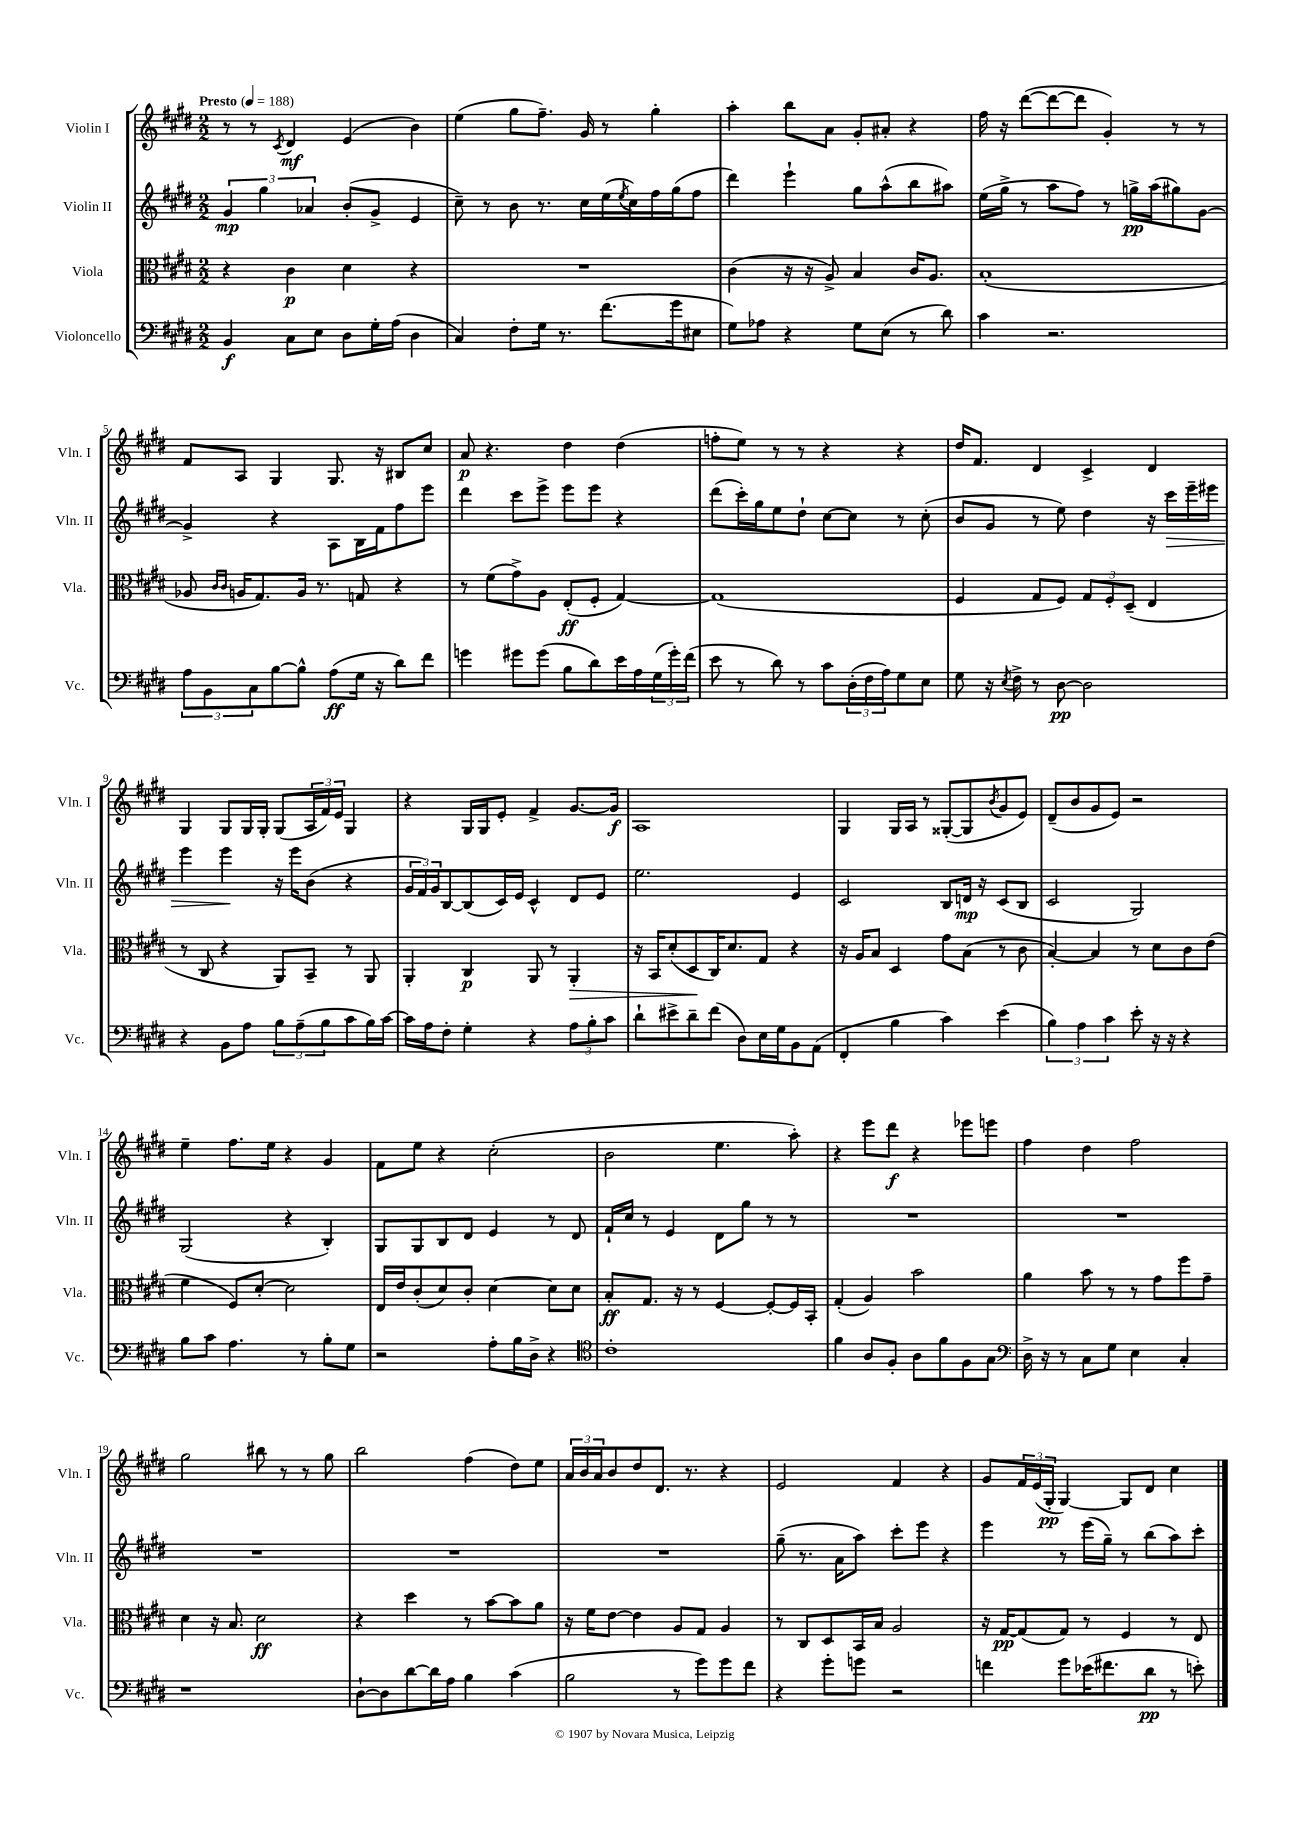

**kern	**dynam	**kern	**dynam	**kern	**dynam	**kern	**dynam
*part4	*part4	*part3	*part3	*part2	*part2	*part1	*part1
*staff4	*staff4	*staff3	*staff3	*staff2	*staff2	*staff1	*staff1
*I"Violoncello	*	*I"Viola	*	*I"Violin II	*	*I"Violin I	*
*I'Vc.	*	*I'Vla.	*	*I'Vln. II	*	*I'Vln. I	*
*clefF4	*	*clefC3	*	*clefG2	*	*clefG2	*
*k[f#c#g#d#]	*	*k[f#c#g#d#]	*	*k[f#c#g#d#]	*	*k[f#c#g#d#]	*
*M2/2	*	*M2/2	*	*M2/2	*	*M2/2	*
*MM188	*	*MM188	*	*MM188	*	*MM188	*
=1	=1	=1	=1	=1	=1	=1	=1
!	!	!	!	!	!	!LO:TX:a:B:t=Presto	!
4BB/	f	4r	.	6g#/	mp	8r	.
.	.	.	.	.	.	8r	.
.	.	.	.	6gg#\	.	.	.
.	.	.	.	.	.	8qc#/	.
8C#\L	.	4c#\	p	.	.	4d#/	mf
.	.	.	.	6a-X/	.	.	.
8E\J	.	.	.	.	.	.	.
8D#\L	.	4d#\	.	(8b'/L	.	(4e/	.
16G#'\L	.	.	.	8g#^/J	.	.	.
(16A\JJ	.	.	.	.	.	.	.
4D#\	.	4r	.	4e/	.	4b\)	.
=2	=2	=2	=2	=2	=2	=2	=2
4C#/)	.	1r	.	8cc#~\)	.	(4ee\	.
.	.	.	.	8r	.	.	.
8F#'\L	.	.	.	8b\	.	8gg#\L	.
16G#\Jk	.	.	.	8.r	.	8.ff#~\J)	.
8.r	.	.	.	.	.	.	.
.	.	.	.	16cc#\LL	.	16g#/	.
(8.f#\L	.	.	.	(16ee\	.	8r	.
.	.	.	.	8qee/	.	.	.
.	.	.	.	16cc#\)	.	.	.
.	.	.	.	16ff#\	.	4gg#'\	.
16g#\k	.	.	.	(16gg#\J	.	.	.
8E#X\J	.	.	.	8ff#\J	.	.	.
=3	=3	=3	=3	=3	=3	=3	=3
8G#\L)	.	(4c#\	.	4ddd#\)	.	4aa'\	.
8A-X\J	.	.	.	.	.	.	.
4r	.	16r	.	4eee`\	.	8bb\L	.
.	.	16r	.	.	.	.	.
.	.	8A^/)	.	.	.	8a\J	.
8G#\L	.	4B/	.	8gg#\L	.	8g#'/L	.
(8E\J	.	.	.	(8aa^^\	.	8a#X'/J	.
8r	.	16c#/KL	.	8bb\	.	4r	.
.	.	8.A/J	.	.	.	.	.
8d#\)	.	.	.	8aa#X\J)	.	.	.
=4	=4	=4	=4	=4	=4	=4	=4
4c#\	.	(1B'	.	(16ee\LL	.	16ff#\	.
.	.	.	.	16gg#^\JJ	.	16r	.
.	.	.	.	8r	.	([8ddd#\L	.
2.r	.	.	.	8aa\L	.	8ddd#\_	.
.	.	.	.	8ff#\J)	.	8ddd#\J]	.
.	.	.	.	8r	.	4g#'/)	.
.	.	.	.	16ggn^\LL	pp	.	.
.	.	.	.	(16aa\J	.	.	.
.	.	.	.	8gg#X\)	.	8r	.
.	.	.	.	[8g#\J	.	8r	.
!!LO:LB:g=z
=5	=5	=5	=5	=5	=5	=5	=5
12A\L	.	8A-X/	.	4g#^/]	.	8f#/L	.
12BB\	.	.	.	.	.	.	.
.	.	16qqc#/LL	.	.	.	.	.
.	.	16qqc#/JJ	.	.	.	.	.
.	.	16An/KL	.	.	.	8A/J	.
12C#\	.	.	.	.	.	.	.
.	.	8.G#/)	.	.	.	.	.
[8B\	.	.	.	4r	.	4G#/	.
8B^^\J]	.	16A/Jk	.	.	.	.	.
.	.	8.r	.	.	.	.	.
(8A\L	ff	.	.	8A\L	.	8.G#/	.
16G#\Jk	.	8Gn/	.	16B\L	.	.	.
16r	.	.	.	16f#\J	.	16r	.
8d#\L)	.	4r	.	8ff#\	.	8B#X/L	.
8f#\J	.	.	.	8eee\J	.	8cc#/J	.
=6	=6	=6	=6	=6	=6	=6	=6
4gn\	.	8r	.	4ddd#\	.	8a/	p
.	.	(8f#\L	.	.	.	4.r	.
8g#X\L	.	8g#^\)	.	8ccc#\L	.	.	.
(8g#\J	.	8A\J	.	8eee^\J	.	.	.
8B\L	.	(8E'/L	ff	8eee\L	.	4dd#\	.
8d#\)	.	8F#'/J	.	8eee\J	.	.	.
16e\L	.	[4G#/)	.	4r	.	(4dd#\	.
16A\	.	.	.	.	.	.	.
(24G#\	.	.	.	.	.	.	.
24g#'\)	.	.	.	.	.	.	.
(24f#\JJ	.	.	.	.	.	.	.
=7	=7	=7	=7	=7	=7	=7	=7
8e\	.	(1G#]	.	(8ddd#\L	.	8ffn'\L	.
8r	.	.	.	16ccc#'\L)	.	8ee\J)	.
.	.	.	.	16gg#\J	.	.	.
8d#\)	.	.	.	8ee\	.	8r	.
8r	.	.	.	8dd#`\J	.	8r	.
8c#\L	.	.	.	[8cc#\L	.	4r	.
(24D#'\L	.	.	.	8cc#\J]	.	.	.
24F#\	.	.	.	.	.	.	.
24A\J)	.	.	.	.	.	.	.
8G#\	.	.	.	8r	.	4r	.
8E\J	.	.	.	(8cc#'\	.	.	.
=8	=8	=8	=8	=8	=8	=8	=8
8G#\	.	4F#/	.	8b/L	.	16dd#/KL	.
.	.	.	.	.	.	8.f#/J	.
16r	.	.	.	8g#/J	.	.	.
8qE/	.	.	.	.	.	.	.
16F#^\	.	.	.	.	.	.	.
8r	.	8G#/L	.	8r	.	4d#/	.
[8D#\	pp	8F#/J)	.	8ee\)	.	.	.
2D#\]	.	12G#/L	.	4dd#\	.	4c#^/	.
.	.	12F#'/	.	.	.	.	.
.	.	(12D#~/J	.	.	.	.	.
.	.	4E/	.	16r	.	4d#/	.
!	!	!	!	!	!LO:HP:b	!	!
.	.	.	.	16ccc#\LL	>	.	.
.	.	.	.	16eee~\	.	.	.
.	.	.	.	16eee#X\JJ	.	.	.
!!LO:LB:g=z
=9	=9	=9	=9	=9	=9	=9	=9
4r	.	8r	.	4eee\	.	4G#/	.
.	.	8C#/	.	.	.	.	.
8BB\L	.	4r	.	4eee\	.	8G#/L	.
8A\J	.	.	.	.	.	16G#/L	.
.	.	.	.	.	.	16G#'/JJ	.
12B\L	.	8AA/L)	.	16r	]	(8G#/L	.
.	.	.	.	16eee\KL	.	.	.
(12A~\	.	.	.	.	.	.	.
.	.	8BB~/J	.	(8b\J	.	24A/L	.
12B\	.	.	.	.	.	24f#/)	.
.	.	.	.	.	.	24e/JJ	.
8c#\	.	8r	.	4r	.	4G#/	.
16B\L)	.	8AA/	.	.	.	.	.
[16c#\JJ	.	.	.	.	.	.	.
=10	=10	=10	=10	=10	=10	=10	=10
16c#\LL]	.	4AA'/	.	24g#/LL	.	4r	.
.	.	.	.	24f#/)	.	.	.
16A\J	.	.	.	.	.	.	.
.	.	.	.	24g#/J	.	.	.
8F#'\J	.	.	.	[8B/	.	.	.
4G#'\	.	4C#/	p	(8B/]	.	16G#/LL	.
.	.	.	.	.	.	16G#/J	.
.	.	.	.	16c#/L)	.	8e'/J	.
.	.	.	.	16e/JJ	.	.	.
4r	.	8AA/	.	4c#^^/	.	4f#^/	.
.	.	8r	.	.	.	.	.
!	!	!	!LO:HP:b	!	!	!	!
12A\L	.	4AA'/	>	8d#/L	.	[8.g#/L	.
12B'\	.	.	.	.	.	.	.
.	.	.	.	8e/J	.	.	.
12c#\J	.	.	.	.	.	.	.
.	.	.	.	.	.	16g#/Jk]	f
=11	=11	=11	=11	=11	=11	=11	=11
8d#`\L	.	16r	.	2.ee\	.	1A	.
.	.	16BB/KL	.	.	.	.	.
8e#X^\	.	(8d#'/	.	.	.	.	.
8d#~\	.	8D#/	.	.	.	.	.
(8f#\J	.	16C#/K)	]	.	.	.	.
.	.	8.d#/	.	.	.	.	.
8D#\L)	.	.	.	.	.	.	.
16E\L	.	8G#/J	.	.	.	.	.
16G#\J	.	.	.	.	.	.	.
8BB\	.	4r	.	4e/	.	.	.
(8AA\J	.	.	.	.	.	.	.
=12	=12	=12	=12	=12	=12	=12	=12
4FF#'/	.	16r	.	2c#/	.	4G#/	.
.	.	16A/KL	.	.	.	.	.
.	.	8B/J	.	.	.	.	.
4B\	.	4D#/	.	.	.	16G#/LL	.
.	.	.	.	.	.	16A/JJ	.
.	.	.	.	.	.	8r	.
4c#\)	.	8g#\L	.	8B/L	.	([8G##X'/L	.
.	.	(8B\J	.	16dn/Jk	mp	8G##/]	.
.	.	.	.	16r	.	.	.
.	.	.	.	.	.	8qb/	.
(4e\	.	8r	.	(8c#/L	.	8g#/	.
.	.	8c#\	.	8B/J	.	8e/J)	.
=13	=13	=13	=13	=13	=13	=13	=13
6B\)	.	[4B'/)	.	2c#/	.	(8d#~/L	.
.	.	.	.	.	.	8b/	.
6A\	.	.	.	.	.	.	.
.	.	4B/]	.	.	.	8g#/	.
6c#\	.	.	.	.	.	.	.
.	.	.	.	.	.	8e/J)	.
8e'\	.	8r	.	2G#/)	.	2r	.
16r	.	8d#\L	.	.	.	.	.
16r	.	.	.	.	.	.	.
4r	.	8c#\	.	.	.	.	.
.	.	(8e\J	.	.	.	.	.
!!LO:LB:g=z
=14	=14	=14	=14	=14	=14	=14	=14
8B\L	.	4f#\	.	(2G#/	.	4ee~\	.
8c#\J	.	.	.	.	.	.	.
4.A\	.	8F#/L)	.	.	.	8.ff#\L	.
.	.	[8d#'/J	.	.	.	.	.
.	.	.	.	.	.	16ee\Jk	.
.	.	2d#\]	.	4r	.	4r	.
8r	.	.	.	.	.	.	.
8B'\L	.	.	.	4B'/)	.	4g#/	.
8G#\J	.	.	.	.	.	.	.
=15	=15	=15	=15	=15	=15	=15	=15
2r	.	16E/LL	.	8G#/L	.	8f#\L	.
.	.	16e/J	.	.	.	.	.
.	.	(8c#'/	.	8G#/	.	8ee\J	.
.	.	8d#/)	.	8B/	.	4r	.
.	.	8c#'/J	.	8d#/J	.	.	.
8A'\L	.	[4d#\	.	4e/	.	(2cc#'\	.
16B\L	.	.	.	.	.	.	.
16D#^\JJ	.	.	.	.	.	.	.
4r	.	8d#\L]	.	8r	.	.	.
.	.	8d#\J	.	8d#/	.	.	.
=16	=16	=16	=16	=16	=16	=16	=16
*clefC4	*	*	*	*	*	*	*
1c#'	.	8B'/L	ff	16f#`/LL	.	2b\	.
.	.	.	.	16cc#/JJ	.	.	.
.	.	8.G#/J	.	8r	.	.	.
.	.	.	.	4e/	.	.	.
.	.	16r	.	.	.	.	.
.	.	8r	.	.	.	.	.
.	.	[4F#/	.	8d#\L	.	4.ee\	.
.	.	.	.	8gg#\J	.	.	.
.	.	8F#'/L_	.	8r	.	.	.
.	.	16F#/L]	.	8r	.	8aa'\)	.
.	.	16BB'/JJ	.	.	.	.	.
=17	=17	=17	=17	=17	=17	=17	=17
4f#\	.	(4G#'/	.	1r	.	4r	.
8A/L	.	4A/)	.	.	.	8eee\L	.
8F#'/J	.	.	.	.	.	8ddd#\J	f
8A\L	.	2b\	.	.	.	4r	.
8f#\	.	.	.	.	.	.	.
8F#\	.	.	.	.	.	8eee-X\L	.
8G#\J	.	.	.	.	.	8eeen\J	.
=18	=18	=18	=18	=18	=18	=18	=18
*clefF4	*	*	*	*	*	*	*
16D#^\	.	4a\	.	1r	.	4ff#\	.
16r	.	.	.	.	.	.	.
8r	.	.	.	.	.	.	.
8C#\L	.	8b\	.	.	.	4dd#\	.
8G#\J	.	8r	.	.	.	.	.
4E\	.	8r	.	.	.	2ff#\	.
.	.	8g#\L	.	.	.	.	.
4C#'/	.	8ff#\	.	.	.	.	.
.	.	8g#~\J	.	.	.	.	.
!!LO:LB:g=z
=19	=19	=19	=19	=19	=19	=19	=19
1r	.	4d#\	.	1r	.	2gg#\	.
.	.	16r	.	.	.	.	.
.	.	8.B/	.	.	.	.	.
.	.	2d#\	ff	.	.	8bb#X\	.
.	.	.	.	.	.	8r	.
.	.	.	.	.	.	8r	.
.	.	.	.	.	.	8gg#\	.
=20	=20	=20	=20	=20	=20	=20	=20
[8D#`\L	.	4r	.	1r	.	2bb\	.
8D#\]	.	.	.	.	.	.	.
[8d#\	.	4dd#\	.	.	.	.	.
16d#\L]	.	.	.	.	.	.	.
16A\JJ	.	.	.	.	.	.	.
4B\	.	8r	.	.	.	(4ff#\	.
.	.	[8b\L	.	.	.	.	.
(4c#\	.	8b\]	.	.	.	8dd#\L)	.
.	.	8a\J	.	.	.	8ee\J	.
=21	=21	=21	=21	=21	=21	=21	=21
2B\	.	16r	.	1r	.	24a/LL	.
.	.	.	.	.	.	24b/	.
.	.	16f#\KL	.	.	.	.	.
.	.	.	.	.	.	24a/J	.
.	.	[8e\J	.	.	.	8b/	.
.	.	4e\]	.	.	.	8dd#/	.
.	.	.	.	.	.	8.d#/J	.
8r	.	8A/L	.	.	.	.	.
.	.	.	.	.	.	8.r	.
8g#\L)	.	8G#/J	.	.	.	.	.
8g#\	.	4A/	.	.	.	4r	.
8f#\J	.	.	.	.	.	.	.
=22	=22	=22	=22	=22	=22	=22	=22
4r	.	8r	.	(8gg#~\	.	2e/	.
.	.	8C#/L	.	8.r	.	.	.
8g#'\L	.	8D#/	.	.	.	.	.
.	.	.	.	16a\KL	.	.	.
8gn\J	.	16BB/L	.	8aa\J)	.	.	.
.	.	16B/JJ	.	.	.	.	.
2r	.	2A/	.	8ccc#'\L	.	4f#/	.
.	.	.	.	8eee\J	.	.	.
.	.	.	.	4r	.	4r	.
=23	=23	=23	=23	=23	=23	=23	=23
4fn\	.	16r	.	4eee\	.	8g#/L	.
.	.	[16G#/KL	pp	.	.	.	.
.	.	(8G#/]	.	.	.	24f#/L	.
.	.	.	.	.	.	(24e/	.
.	.	.	.	.	.	24G#'/JJ	pp
8g#\L	.	8G#/J)	.	8r	.	[4G#/)	.
(16e-X\K	.	8r	.	(16eee\LL	.	.	.
8.f#X\	.	.	.	16gg#~\JJ)	.	.	.
.	.	4F#/	.	8r	.	8G#/L]	.
8d#\J	pp	.	.	(8bb\L	.	8d#/J	.
8r	.	8r	.	8aa\)	.	4cc#\	.
8en'\)	.	8E/	.	8ccc#'\J	.	.	.
==	==	==	==	==	==	==	==
*-	*-	*-	*-	*-	*-	*-	*-
